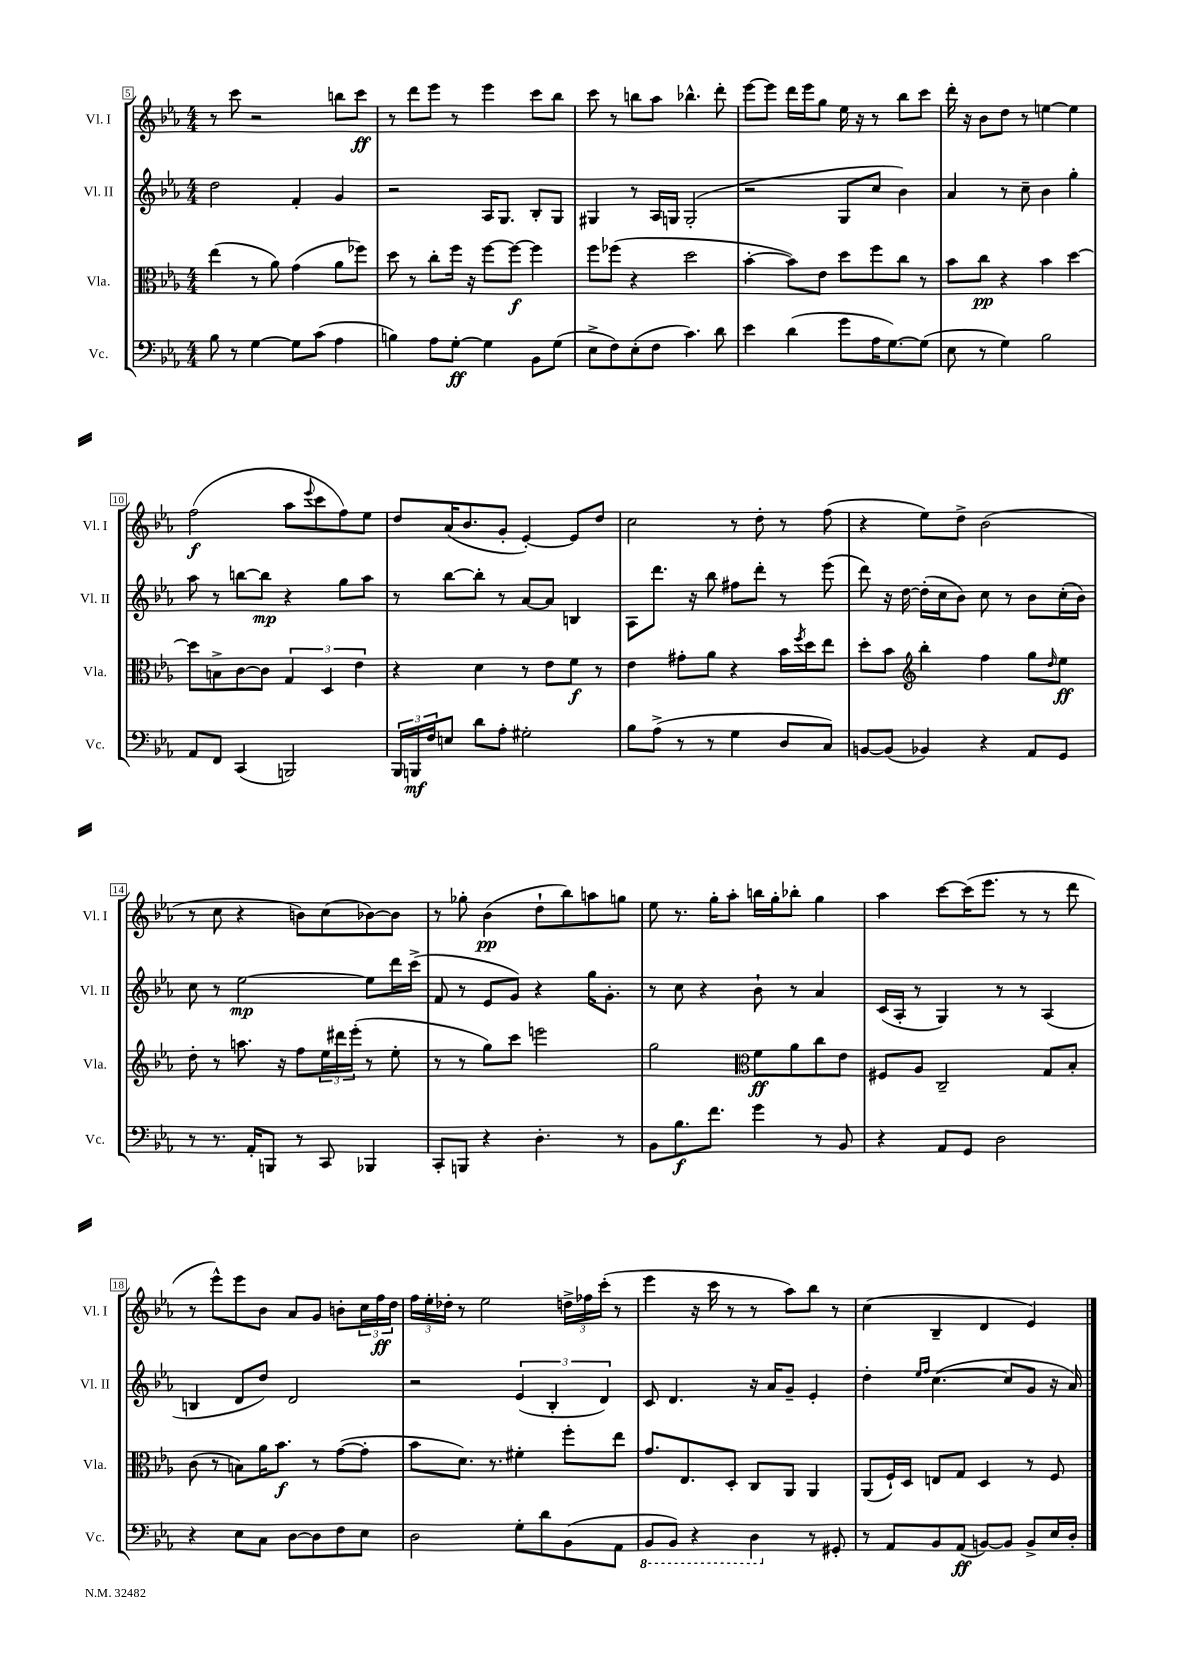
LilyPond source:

<<
\new StaffGroup <<
\new Staff = "s0" \with { instrumentName = "Vl. I" shortInstrumentName = "Vl. I" } {
    \clef treble \key ees \major \numericTimeSignature \time 4/4
    r8 c'''8 r2 b''8 c'''8\ff |
    r8 d'''8 ees'''8 r8 ees'''4 c'''8 bes''8 |
    c'''8 r8 b''8 aes''8 bes''4.-^ d'''8-. |
    ees'''8~ ees'''8 d'''16 ees'''16 g''8 ees''16 r16 r8 bes''8 c'''8 |
    d'''16-. r16 bes'8 d''8 r8 e''4~ e''4 |
    f''2\f( aes''8 \appoggiatura { ees'''8 } c'''8 f''8) ees''8 |
    d''8 aes'16( bes'8. g'8-. ees'4~-.) ees'8 d''8 |
    c''2 r8 d''8-. r8 f''8( |
    r4 ees''8) d''8-> bes'2( |
    r8 c''8 r4 b'8) c''8( bes'8~) bes'8 |
    r8 ges''8-. bes'4\pp( d''8-! bes''8) a''8 g''8 |
    ees''8 r8. g''16-. aes''8-. b''16 g''16-. bes''8-. g''4 |
    aes''4 c'''8~ c'''16( ees'''8. r8 r8 d'''8 |
    r8 ees'''8-^) ees'''8 bes'8 aes'8 g'8 b'8-. \tuplet 3/2 { c''16 f''16\ff d''16 } |
    \tuplet 3/2 { f''16 ees''16-. des''16-. } r8 ees''2 \tuplet 3/2 { d''16-> fes''16 c'''16-.( } r8 |
    ees'''4 r16 c'''16 r8 r8 aes''8) bes''8 r8 |
    c''4( bes4-- d'4 ees'4) \bar "|." |
}
\new Staff = "s1" \with { instrumentName = "Vl. II" shortInstrumentName = "Vl. II" } {
    \clef treble \key ees \major \numericTimeSignature \time 4/4
    d''2 f'4-. g'4 |
    r2 aes16 g8. bes8-. g8 |
    gis4 r8 aes16 g16 g2-.( |
    r2 g8 c''8 bes'4) |
    aes'4 r8 c''8-- bes'4 g''4-. |
    aes''8 r8 b''8~ b''8\mp r4 g''8 aes''8 |
    r8 bes''8~ bes''8-. r8 aes'8~ aes'8 b4 |
    aes8 d'''8. r16 bes''8 fis''8 d'''8-. r8 ees'''8( |
    d'''8) r16 d''16~ d''16-.( c''16 bes'8) c''8 r8 bes'8 c''16-.( bes'16) |
    c''8 r8 ees''2~\mp ees''8 d'''16 c'''16->( |
    f'8 r8 ees'8 g'8) r4 g''16 g'8.-. |
    r8 c''8 r4 bes'8-! r8 aes'4 |
    c'16( aes16-. r8 g4) r8 r8 aes4( |
    b4 d'8 d''8) d'2 |
    r2 \tuplet 3/2 { ees'4( bes4-. d'4) } |
    c'8 d'4. r16 aes'16 g'8-- ees'4-. |
    d''4-. \grace { ees''16 f''16 } c''4.~( c''8 g'8 r16 aes'16) \bar "|." |
}
\new Staff = "s2" \with { instrumentName = "Vla." shortInstrumentName = "Vla." } {
    \clef alto \key ees \major \numericTimeSignature \time 4/4
    ees''4( r8 aes'8) g'4( aes'8 fes''8) |
    d''8 r8 c''8-. f''16 r16 f''8~ f''8~\f f''4 |
    f''8 fes''8( r4 d''2 |
    bes'4~-. bes'8) ees'8 d''8 f''8 c''8 r8 |
    bes'8 c''8\pp r4 bes'4 d''4~ |
    d''8 b8-> c'8~ c'8 \tuplet 3/2 { g4 d4 ees'4 } |
    r4 d'4 r8 ees'8 f'8\f r8 |
    ees'4 gis'8-. aes'8 r4 bes'16 \acciaccatura { f''8 } d''16 ees''8 |
    d''8-. bes'8 \clef treble bes''4-. f''4 g''8 \grace { d''16 } ees''8\ff |
    d''8-. r8 a''8. r16 f''8 \tuplet 3/2 { ees''16 dis'''16 ees'''16-.( } r8 ees''8-. |
    r8 r8 g''8) c'''8 e'''2 |
    g''2 \clef alto f'8\ff aes'8 c''8 ees'8 |
    fis8 aes8 c2-- g8 bes8-. |
    c'8( r8 b8) aes'16 bes'8.\f r8 g'8~( g'8-. |
    bes'8 d'8.) r8. fis'4-. f''8-. ees''8 |
    g'8. ees8. d8-. c8 aes,8 aes,4 |
    aes,8( f16-!) d16 e8 g8 d4 r8 f8 \bar "|." |
}
\new Staff = "s3" \with { instrumentName = "Vc." shortInstrumentName = "Vc." } {
    \clef bass \key ees \major \numericTimeSignature \time 4/4
    bes8 r8 g4~ g8 c'8( aes4 |
    b4) aes8 g8~-.\ff g4 bes,8 g8( |
    ees8-> f8) ees8-.( f8 c'4.) d'8 |
    ees'4 d'4( g'8 aes16 g8.~) g8( |
    ees8 r8 g4) bes2 |
    aes,8 f,8 c,4( b,,2) |
    \tuplet 3/2 { bes,,16 b,,16\mf f16 } e8 d'8 aes8-. gis2-. |
    bes8 aes8->( r8 r8 g4 d8 c8) |
    b,8~ b,8( bes,4) r4 aes,8 g,8 |
    r8 r8. aes,16-. b,,8 r8 c,8 bes,,4 |
    c,8-. b,,8 r4 d4.-. r8 |
    bes,8 bes8.\f f'8. g'4 r8 bes,8 |
    r4 aes,8 g,8 d2 |
    r4 ees8 c8 d8~ d8 f8 ees8 |
    d2 g8-. d'8 bes,8( aes,8 |
    \ottava #-1 bes,,8 bes,,8) r4 d,4 \ottava #0 r8 gis,8-. |
    r8 aes,8 bes,8 aes,8\ff( b,8~) b,8 b,8-> ees16 d16-. \bar "|." |
}
>>
>>
\layout { \context { \Score currentBarNumber = #5 \override BarNumber.stencil = #(make-stencil-boxer 0.1 0.3 ly:text-interface::print) } }
